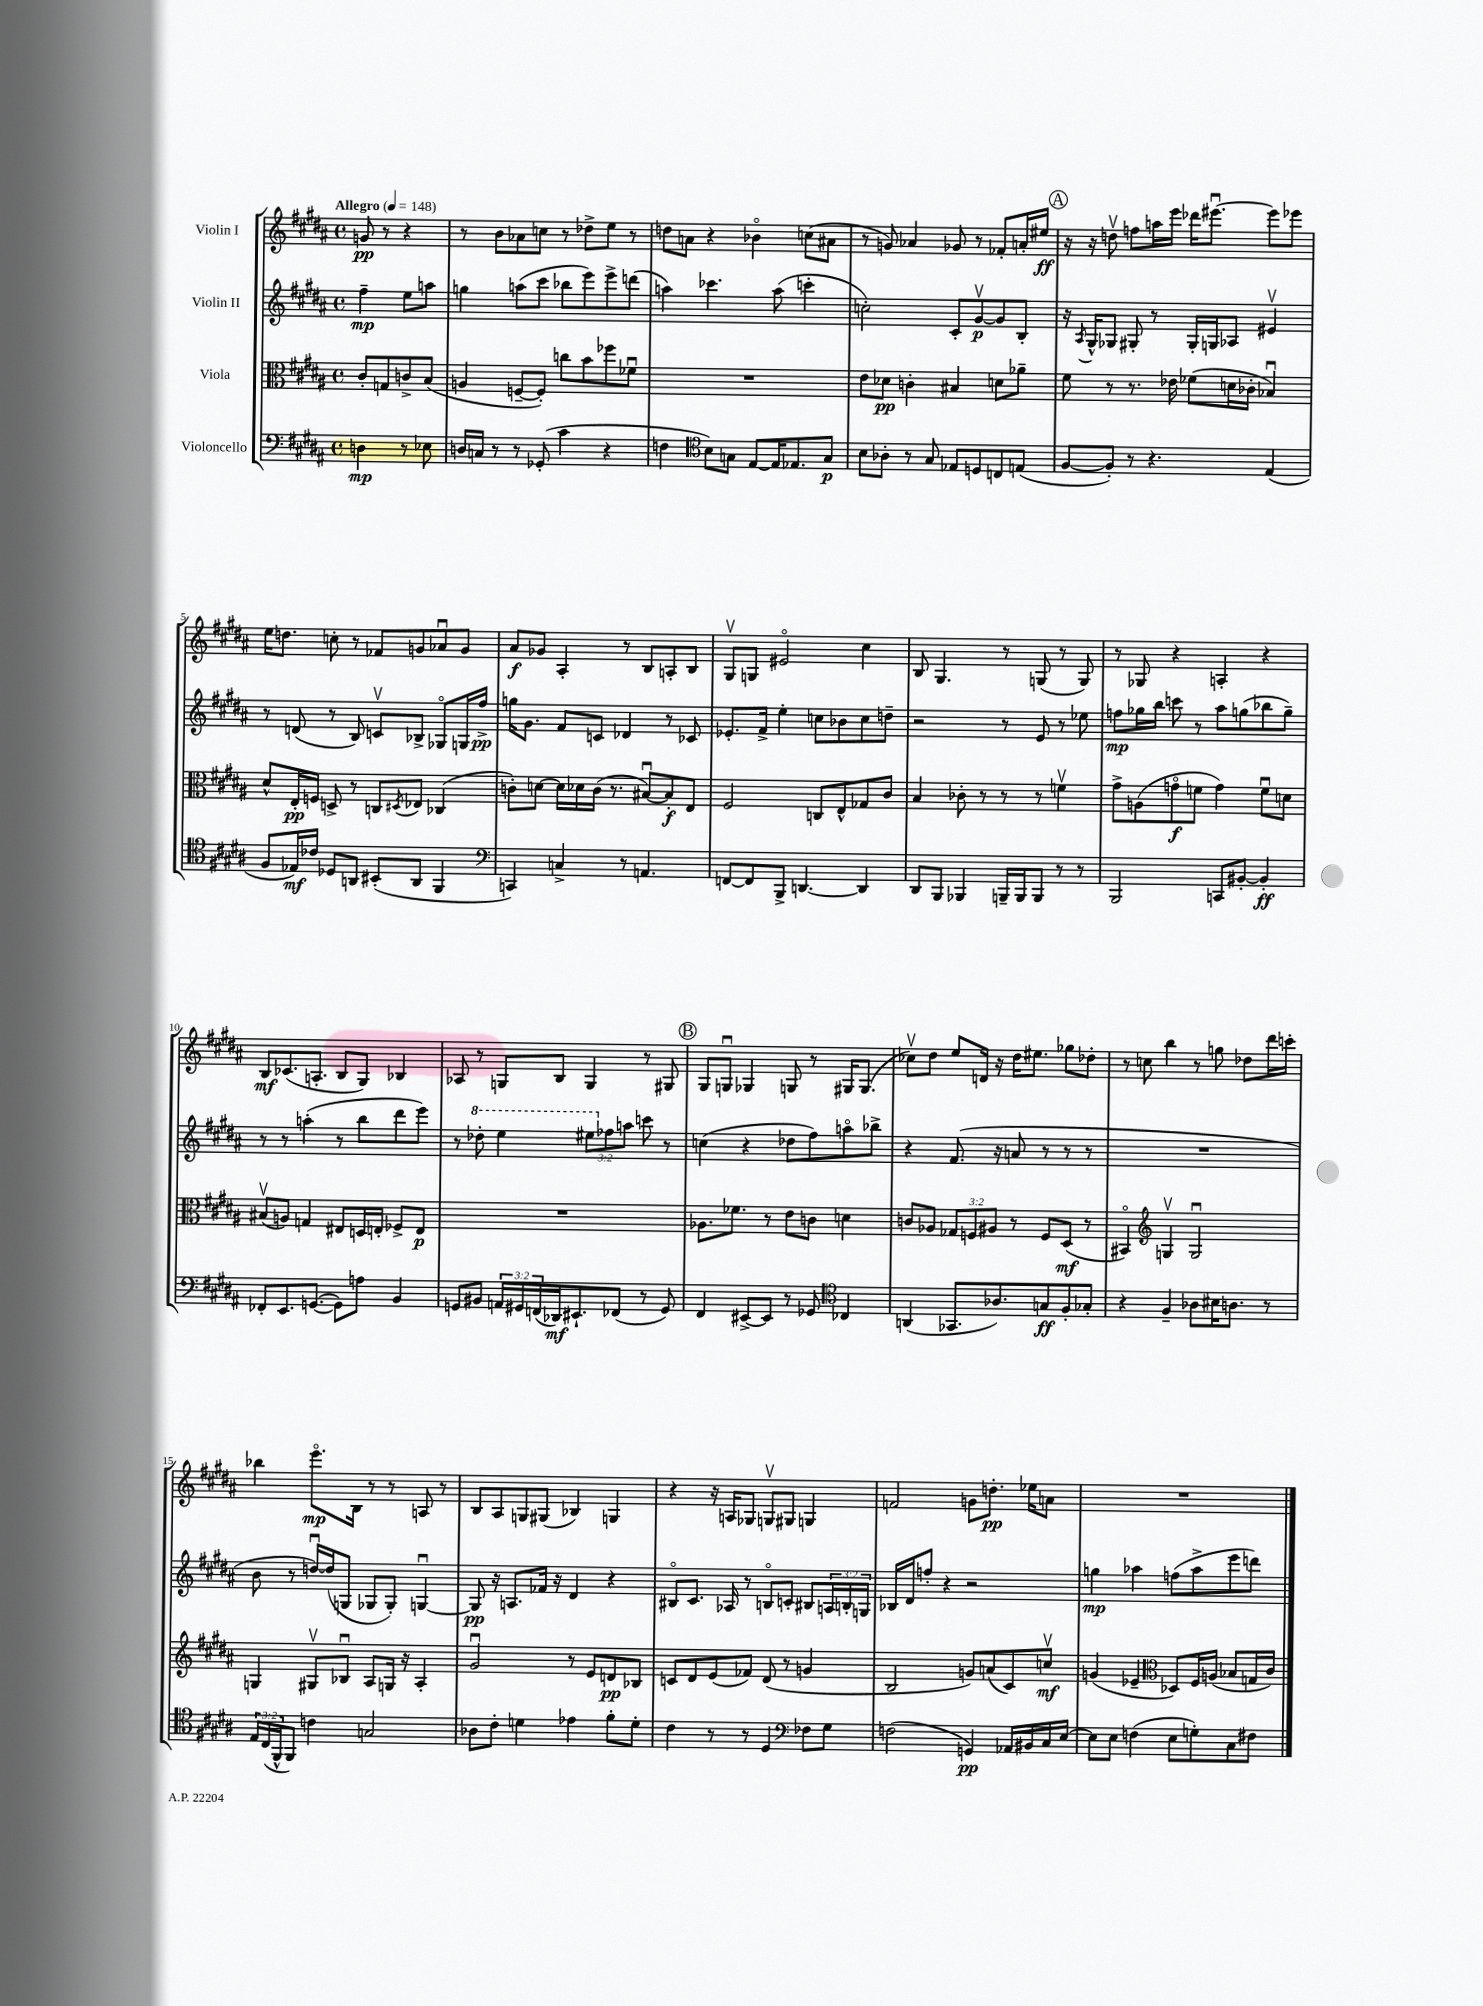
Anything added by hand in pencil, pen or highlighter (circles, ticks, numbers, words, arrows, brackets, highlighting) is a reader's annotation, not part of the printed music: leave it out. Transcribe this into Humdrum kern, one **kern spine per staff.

**kern	**dynam	**kern	**dynam	**kern	**dynam	**kern	**dynam
*part4	*part4	*part3	*part3	*part2	*part2	*part1	*part1
*staff4	*staff4	*staff3	*staff3	*staff2	*staff2	*staff1	*staff1
*I"Violoncello	*	*I"Viola	*	*I"Violin II	*	*I"Violin I	*
*clefF4	*	*clefC3	*	*clefG2	*	*clefG2	*
*k[f#c#g#d#a#]	*	*k[f#c#g#d#a#]	*	*k[f#c#g#d#a#]	*	*k[f#c#g#d#a#]	*
*M4/4	*	*M4/4	*	*M4/4	*	*M4/4	*
*met(c)	*	*met(c)	*	*met(c)	*	*met(c)	*
*MM148	*	*MM148	*	*MM148	*	*MM148	*
=	=	=	=	=	=	=	=
!	!	!	!	!	!	!LO:TX:a:B:t=Allegro	!
4Dn\	mp	8c#'/L	.	4ff#~\	mp	8gn/	pp
.	.	8Gn/	.	.	.	8r	.
8r	.	8cn^/	.	8ee\L	.	4r	.
8E-X\	.	(8B/J	.	8aan\J	.	.	.
=1	=1	=1	=1	=1	=1	=1	=1
16Dn/LL	.	4An/	.	4ggn\	.	8r	.
16Cn/JJ	.	.	.	.	.	.	.
8r	.	.	.	.	.	8b\L	.
8r	.	[8Fn~/L	.	(8aan\L	.	8a-X\	.
(8GG-X'/	.	8F'/J])	.	8ccc#\J	.	8ccn\J	.
4c#\	.	8ccn\L	.	8bb-X\L	.	8r	.
.	.	8b\	.	8eee\)	.	8dd-X^\L	.
4r	.	8ff-X\	.	8eee^\	.	8ee\J	.
.	.	8f-Xu\J	.	(8dddn\J	.	8r	.
=2	=2	=2	=2	=2	=2	=2	=2
4Fn\	.	1r	.	4aan\)	.	8ddn\L	.
.	.	.	.	.	.	8an\J	.
*clefC4	*	*	*	*	*	*	*
8B\L)	.	.	.	4.ccc-X\	.	4r	.
8Gn\J	.	.	.	.	.	.	.
[8E/L	.	.	.	.	.	4b-X\	.
16E/K]	.	.	.	(8aa\	.	.	.
8.E-X/	.	.	.	.	.	.	.
.	.	.	.	4cccn'\	.	(8ccn\L	.
8G/J	p	.	.	.	.	8a#X\J	.
=3	=3	=3	=3	=3	=3	=3	=3
8B\L	.	8e\L	.	2ccn'\)	.	8r	.
8A-X'\J	.	8d-X\J	pp	.	.	8gn/)	.
8r	.	4cn'\	.	.	.	4a-X/	.
8G#/	.	.	.	.	.	.	.
8E-X/L	.	4B#X/	.	8c#'/L	.	8g-X/	.
8Dn/	.	.	.	[8g#v/	p	8r	.
8Cn/	.	8dn\L	.	8g#/]	.	8f-X'/L	.
(8En/J	.	8a-X~\J	.	8B'/J	.	16an'/L	.
.	.	.	.	.	.	16ee#X/JJ	ff
!!LO:REH:place=s1:t=A
=4	=4	=4	=4	=4	=4	=4	=4
[8F#/L	.	8f#\	.	16r	.	16r	.
.	.	.	.	8qA#/	.	.	.
.	.	.	.	16G#^^/KL	.	16r	.
8F#'/J])	.	8r	.	8G-X/J	.	8ddnv\	.
8r	.	8.r	.	8G#X'/	.	8ffn\L	.
4.r	.	.	.	8r	.	16aan\L	.
.	.	16e-X\	.	.	.	16eee\JJ	.
.	.	(8f-X\L	.	16G#'/LL	.	16ddd-X\KL	.
.	.	.	.	16Gn/J	.	[8.eee#Xu\J	.
.	.	16dn\L	.	8A-X/J	.	.	.
.	.	16c-X'\JJ	.	.	.	.	.
(4E/	.	4B-Xu/)	.	4e#Xv/	.	8eee#\L]	.
.	.	.	.	.	.	8eee-X\J	.
!!LO:LB:g=z
=5	=5	=5	=5	=5	=5	=5	=5
8F#/L	.	8d#^^/L	.	8r	.	16ee\KL	.
.	.	.	.	.	.	8.ddn\J	.
16E-X/L)	mf	16E'/L	pp	(8dn/	.	.	.
16c-X/JJ	.	16Fn/JJ	.	.	.	.	.
8D-X/L	.	8Dn^/	.	8r	.	8ccn'\	.
8AAn/J	.	8r	.	8B/)	.	8r	.
(8BB#X'/L	.	8Cn/L	.	8cnv/L	.	8f-X/L	.
.	.	8qD#X/	.	.	.	.	.
8AA/J	.	8E-X/J	.	8B-X^/J	.	8gn/	.
4FF#/	.	(4C-X/	.	8G-X/L	.	8a-Xu/	.
.	.	.	.	16Gn/L	.	8g/J	.
.	.	.	.	16ff#^/JJ	pp	.	.
=6	=6	=6	=6	=6	=6	=6	=6
*clefF4	*	*	*	*	*	*	*
4CCn/)	.	8cn'\L)	.	16ggn\KL	.	8a#/L	f
.	.	.	.	8.g#\J	.	.	.
.	.	[8dn\J	.	.	.	8g-X/J	.
4Cn^/	.	16d\LL]	.	8f#/L	.	4A#'/	.
.	.	16d-X\	.	.	.	.	.
.	.	(16c\JJ	.	8cn/J	.	.	.
.	.	8.r	.	.	.	.	.
8r	.	.	.	4d-X/	.	8r	.
4.AAn/	.	[8B#Xu/L)	.	.	.	8B/L	.
.	.	8B#'/]	f	8r	.	8An'/	.
.	.	8E/J	.	8c-X/	.	8B/J	.
=7	=7	=7	=7	=7	=7	=7	=7
[8FFn/L	.	2F#/	.	8.e-X'/L	.	8G#v/L	.
8FF/]	.	.	.	.	.	8Gn/J	.
.	.	.	.	16f#^/Jk	.	.	.
8BBB^/J	.	.	.	4ee'\	.	2e#X/	.
[4.DDn/	.	.	.	.	.	.	.
.	.	8Cn/L	.	8ccn\L	.	.	.
.	.	8E^^/	.	8b-X\	.	.	.
4DD/]	.	8G-X/	.	8cc\	.	4cc#\	.
.	.	8c#/J	.	8ddn~\J	.	.	.
=8	=8	=8	=8	=8	=8	=8	=8
8DD#/L	.	4B/	.	2r	.	8B/	.
8BBB/J	.	.	.	.	.	4.G#/	.
4BBB-X/	.	8c-X'\	.	.	.	.	.
.	.	8r	.	.	.	.	.
16BBBn~/LL	.	8r	.	8r	.	8r	.
16BBB/J	.	.	.	.	.	.	.
8BBB/J	.	8r	.	8e/	.	(8Gn/	.
8r	.	4fnv\	.	8r	.	8r	.
8r	.	.	.	8ee-X\	.	8G/)	.
=9	=9	=9	=9	=9	=9	=9	=9
2BBB/	.	8g#^\L	.	8ffn\L	mp	8r	.
.	.	(8An\	.	16gg-X\L	.	8G-X/	.
.	.	.	.	16bb\JJ	.	.	.
.	.	8gn\	f	8cccn\	.	4r	.
.	.	8fn\J	.	8r	.	.	.
8CCn/L	.	4g\)	.	8aa#\L	.	4An'/	.
[8BB#X'/J	.	.	.	(8ggn\	.	.	.
4BB#'/]	ff	8fu\L	.	8bb-X\	.	4r	.
.	.	8dn\J	.	8gg~\J)	.	.	.
!!LO:LB:g=z
=10	=10	=10	=10	=10	=10	=10	=10
8FF-X'/L	.	(8B#Xv/L	.	8r	.	8B/L	mf
8.EE/	.	8An/J)	.	8r	.	(8.c-X/	.
.	.	4Gn/	.	(4aan'\	.	.	.
([8.GGn/J	.	.	.	.	.	8.An'/J	.
8GG\L])	.	8E#X/L	.	8r	.	8B/L	.
8An\J	.	16Dn/L	.	8bb\L	.	8G#/J)	.
.	.	16En'/JJ	.	.	.	.	.
4BB/	.	8F-X^/L	.	8ddd#\	.	4B-X/	.
.	.	8E/J	p	8eee\J)	.	.	.
=11	=11	=11	=11	=11	=11	=11	=11
8GGn/L	.	1r	.	8r	.	8A-X/	.
*	*	*	*	*8va	*	*	*
8BB#X/J	.	.	.	8ddd-X'\	.	8r	.
24AAn/LL	.	.	.	4eee\	.	8Gn/L	.
24GG#X/	.	.	.	.	.	.	.
(24FFn/	.	.	.	.	.	.	.
16DD-X/J)	mf	.	.	.	.	8B/J	.
8.EE#X`/	.	.	.	.	.	.	.
.	.	.	.	12eee#X\L	.	4G/	.
*	*	*	*	*X8va	*	*	*
.	.	.	.	12ff-X\	.	.	.
(8FF-X/J	.	.	.	.	.	.	.
.	.	.	.	12aan\J	.	.	.
8r	.	.	.	8cccn\	.	8r	.
8GG#/)	.	.	.	8r	.	8G#X/	.
!!LO:REH:place=s1:t=B
=12	=12	=12	=12	=12	=12	=12	=12
4FF#/	.	8.A-X\L	.	(4ccn\	.	8G#/L	.
.	.	.	.	.	.	8Gnu/J	.
.	.	8.f-X\J	.	.	.	.	.
[8EE#X^/L	.	.	.	4r	.	4G-X/	.
8EE#/J]	.	8r	.	.	.	.	.
8r	.	8e\L	.	8dd-X\L	.	8Gn/	.
8GG-X/	.	8cn\J	.	8ff#\)	.	8r	.
*clefC4	*	*	*	*	*	*	*
4C-X/	.	4dn\	.	8aan\	.	16G#X/KL	.
.	.	.	.	.	.	(8.G#/J	.
.	.	.	.	8bb-X^\J	.	.	.
=13	=13	=13	=13	=13	=13	=13	=13
(4AAn/	.	8cn/L	.	4r	.	8cc-Xv\L)	.
.	.	8A-X/J	.	.	.	8dd#\J	.
8.GG-X/L	.	12G-X/L	.	(8.f#/	.	8ee/L	.
.	.	12Fn/	.	.	.	.	.
.	.	.	.	.	.	16dn/Jk	.
.	.	12A#X/J	.	.	.	.	.
8.A-X/)	.	.	.	16r	.	16r	.
.	.	8r	.	8an/	.	16dd#\KL	.
.	.	.	.	.	.	8.ee#X\J	.
8Gn/	ff	8F/L	.	8r	.	.	.
8F#'/	.	(8D#/J	mf	8r	.	8gg-X\L	.
8G-X'/J	.	8r	.	8r	.	8dd-X'\J	.
=14	=14	=14	=14	=14	=14	=14	=14
4r	.	4BB#X/)	.	1r	.	8r	.
.	.	.	.	.	.	8ccn\	.
*	*	*clefG2	*	*	*	*	*
4F#~/	.	4Gnv/	.	.	.	4bb\	.
8A-X\L	.	2Gu/	.	.	.	8r	.
16B#X\K	.	.	.	.	.	8ggn\	.
8.An\J	.	.	.	.	.	.	.
.	.	.	.	.	.	8dd-X\L	.
8r	.	.	.	.	.	16ddd#\L	.
.	.	.	.	.	.	16cccn'\JJ	.
!!LO:LB:g=z
=15	=15	=15	=15	=15	=15	=15	=15
24E/LL	.	4Gn/	.	8b\	.	4bb-X\	.
(24C#/	.	.	.	.	.	.	.
24FF#^^/J	.	.	.	.	.	.	.
8FF#/J)	.	.	.	8r	.	.	.
4cn\	.	8G#Xv/L	.	[16ddnu/LL)	.	8.eee\L	mp
.	.	.	.	(16dd/J]	.	.	.
.	.	8B-Xu/J	.	8Gn/J	.	.	.
.	.	.	.	.	.	16B\Jk	.
2Gn/	.	8A#/L	.	8G-X/L	.	8r	.
.	.	16Gn/Jk	.	8G-'/J)	.	8r	.
.	.	16r	.	.	.	.	.
.	.	4A#'/	.	[4Gnu/	.	8An/	.
.	.	.	.	.	.	8r	.
=16	=16	=16	=16	=16	=16	=16	=16
8A-X\L	.	2g#u/	.	8G/]	pp	8B/L	.
8c#'\J	.	.	.	16r	.	8A#/	.
.	.	.	.	8.An/L	.	.	.
4dn\	.	.	.	.	.	8Gn/	.
.	.	.	.	16f-X/Jk	.	(8G#X/J	.
.	.	.	.	16r	.	.	.
4e-X\	.	8r	.	4d#/	.	4B-X/)	.
.	.	8e/L	.	.	.	.	.
8f#'\L	.	8dn/	pp	4r	.	4Gn/	.
8d'\J	.	8B-X/J	.	.	.	.	.
=17	=17	=17	=17	=17	=17	=17	=17
4c#\	.	8cn/L	.	8B#X/L	.	4r	.
.	.	8d#/	.	8.c#/J	.	.	.
8r	.	(8e/	.	.	.	16r	.
.	.	.	.	16A-X/	.	16An/KL	.
8r	.	8f-X/J)	.	8r	.	8G-X/J	.
4D#/	.	(8d#/	.	8Bn/L	.	8Gnv/L	.
.	.	8r	.	8cn'/J	.	8G#X/J	.
*clefF4	*	*	*	*	*	*	*
8F-X\L	.	4gn/	.	8B#X/L	.	4Gn/	.
8G#\J	.	.	.	24An/L	.	.	.
.	.	.	.	24Bn'/	.	.	.
.	.	.	.	24Gn/JJ	.	.	.
=18	=18	=18	=18	=18	=18	=18	=18
(2Fn\	.	2B/	.	16B-X/LL	.	2fn/	.
.	.	.	.	16d#/J	.	.	.
.	.	.	.	8ffn'/J	.	.	.
.	.	.	.	4r	.	.	.
4GGn/)	pp	8gn/L)	.	2r	.	8gn\L	.
.	.	(8an/	.	.	.	8.ddn'\J	pp
16AA-X/LL	.	8c#/)	.	.	.	.	.
16BB#X/	.	.	.	.	.	16ee-X\KL	.
16C#/	.	8ccnv/J	mf	.	.	8an\J	.
[16E/JJ	.	.	.	.	.	.	.
=19	=19	=19	=19	=19	=19	=19	=19
8E\L]	.	(4gn/	.	4ggn\	mp	1r	.
8E\J	.	.	.	.	.	.	.
(4Fn\	.	4e-X~/	.	4aa-X\	.	.	.
*	*	*clefC3	*	*	*	*	*
8E\L	.	8D-X/L)	.	(8ffn\L	.	.	.
8Gn'\)	.	16F#/L	.	8aa-^\	.	.	.
.	.	(16An/JJ	.	.	.	.	.
8C#\	.	8B-X/L	.	8eee\	.	.	.
8F#X\J	.	16Gn/L	.	8dddn\J)	.	.	.
.	.	16c#/JJ)	.	.	.	.	.
==	==	==	==	==	==	==	==
*-	*-	*-	*-	*-	*-	*-	*-
